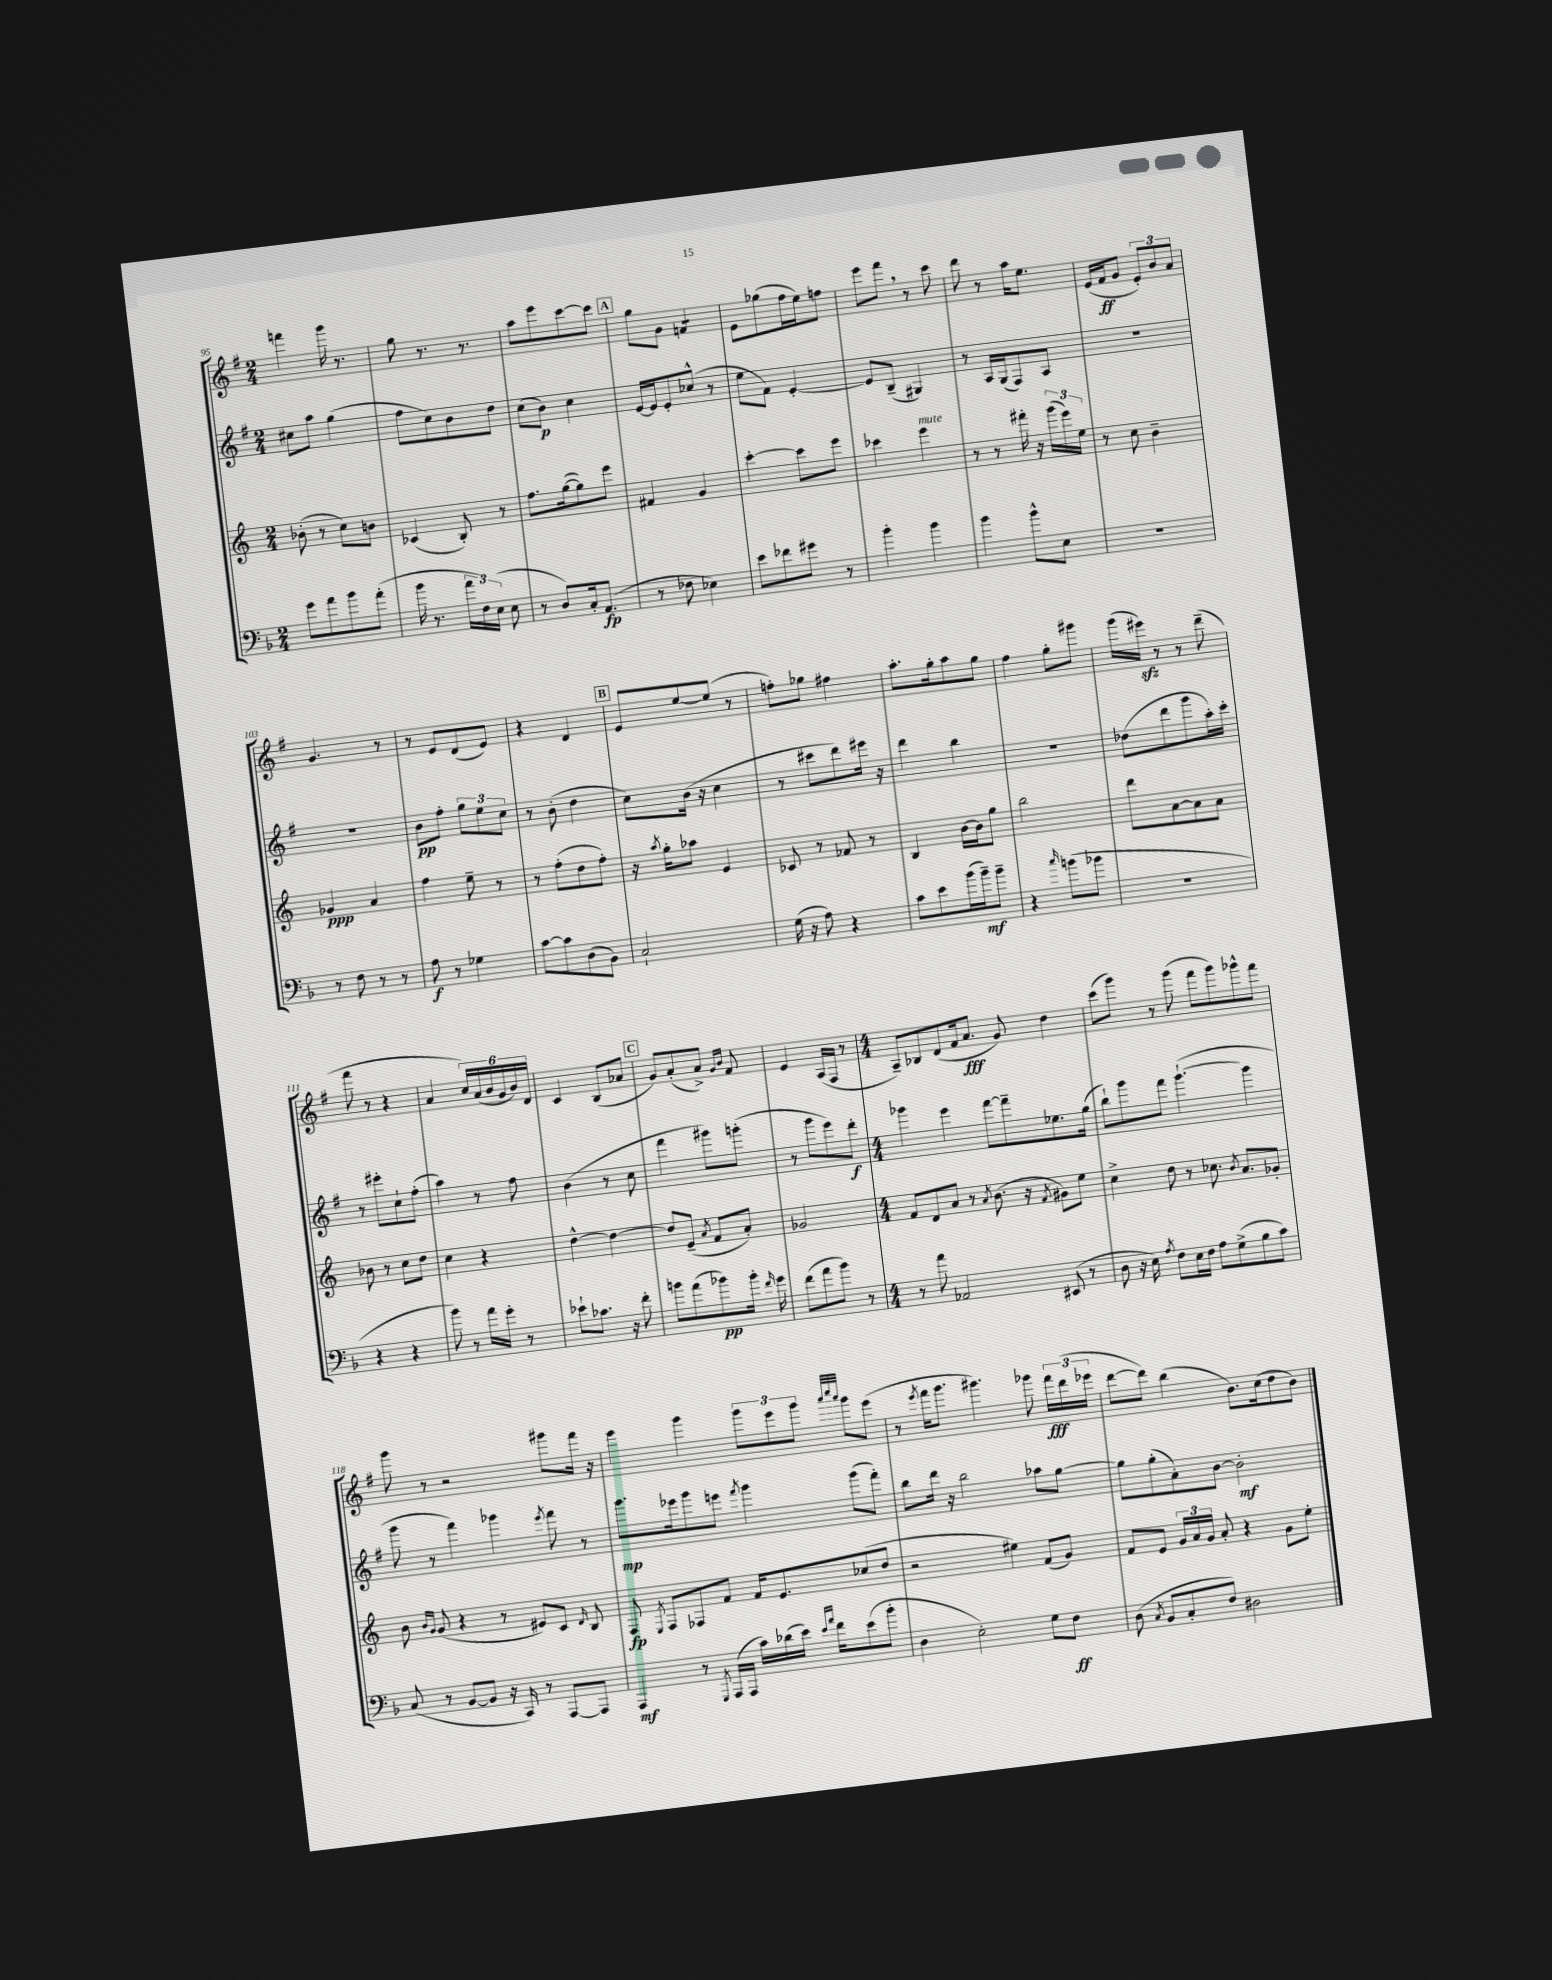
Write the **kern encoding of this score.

**kern	**kern	**kern	**kern
*staff4	*staff3	*staff2	*staff1
*clefF4	*clefG2	*clefG2	*clefG2
*k[b-]	*k[]	*k[f#]	*k[f#]
*M2/4	*M2/4	*M2/4	*M2/4
8g	(8b-'	8cc#	4fff
8a	8r	8aa	.
8b-	8cc)	(4gg	16ggg
.	.	.	8.r
(8a'	8b	.	.
=	=	=	=
16b-	(4c-	8ff#	8gg
8.r	.	.	.
.	.	8cc)	8.r
24a	8B')	8b	.
24F)	.	.	.
.	.	.	8.r
(24E	.	.	.
8E	8r	8dd	.
=	=	=	=
8r	8.ff	(8cc	8aa
8D)	.	8b)	8eee
.	([16gg	.	.
16C'	8gg])	4cc	[8ccc
(8.AA	.	.	.
.	8eee	.	8ccc]
=	=	=	=
8r	4f#	[16e	8gg
.	.	16e]	.
8F-	.	8e'	8g
4E-)	4g	(8cc-^^	4f
.	.	8r	.
=	=	=	=
8e	[4ccc'	8ee	8e
8f-	.	8f#)	(8gg-
8g#	8ccc]	[4e'	16ff#
.	.	.	16ee)
8r	8eee	.	8ff
=	=	=	=
4b-'	4ccc-	8e]	8eee
.	.	(8B~	8fff#
4b-	4eee	4G#)	8r
.	.	.	8ccc
=	=	=	=
4b-	8r	8r	8ddd
.	8r	16A	8r
.	.	(16G	.
8b-^^	16fff#'	8F#)	16aa
.	16r	.	8.ee
8E	(24ggg	8A	.
.	24eee)	.	.
.	24ee	.	.
=	=	=	=
2r	8r	2r	(16e
.	.	.	16f#
.	8cc	.	8g
.	4b~	.	12e')
.	.	.	12b
.	.	.	12a
=	=	=	=
8r	4g-	2r	4.g
8F	.	.	.
8r	4a	.	.
8r	.	.	8r
=	=	=	=
8A	4ff	8b	8r
8r	.	8ff#'	8e
4G-	8ee~	12gg	(8d
.	.	12ee	.
.	8r	.	8e)
.	.	12cc	.
=	=	=	=
[8c	8r	8r	4r
8c]	(8ff'	(8b'	.
(8D	8dd	4dd	4d
8BB-)	8ff')	.	.
=	=	=	=
2C`	16r	8cc)	8e
.	8qaa	.	.
.	16gg'	.	.
.	8aa-	(16b	[8ee
.	.	16r	.
.	4e	4cc	(8ee]
.	.	.	8r
=	=	=	=
(16G	8c-	8r	8ff')
16r	.	.	.
8A)	8r	8ccc#	8gg-
4r	8f-	8ddd)	4ff#
.	8r	16eee#	.
.	.	16r	.
=	=	=	=
8c	4B	4ddd	8.aa'
8e	.	.	.
.	.	.	16gg'
(16b-	[16b	4bb	8aa
16b-~)	16b]	.	.
8b-~	8gg	.	8gg
=	=	=	=
4r	2bb	2r	4ff#
16qqcc	.	.	.
(8b	.	.	8gg'
8b-	.	.	8ggg#
=	=	=	=
2r	8ddd	(8dd-	(16ggg
.	.	.	16eee#)
.	[8a	8ddd	8r
.	8a]	8ggg	8r
.	8a	16aa')	(8ddd~
.	.	16ccc'	.
=	=	=	=
4r	8b-	8r	8fff#
.	8r	8eee#'	8r
4r	8cc	8cc`	4r
.	8dd	(8ff#'	.
=	=	=	=
8b-)	4cc	4aa)	4a
8r	.	.	.
16a	4r	8r	24cc)
.	.	.	(24a
16g'	.	.	.
.	.	.	24b
8r	.	8ff#	24g
.	.	.	24b)
.	.	.	24d
=	=	=	=
8e-`	[4dd^^	(4b	4c
8.c-	.	.	.
.	4dd_	8r	(8B
16r	.	.	.
8f'	.	8cc	8a-
=	=	=	=
8b	8dd]	4fff#	8g)
(8a	(8e~	.	(8a'
.	8qa	.	.
8b-)	8f	8ggg#)	8a^)
.	.	.	16qqg
.	.	.	16qqb
16b-'	8a')	(8ggg'	8f#
16qqf	.	.	.
16g	.	.	.
=	=	=	=
(8f	2g-	8r	4e
8a	.	8ggg	.
8b-)	.	8eee)	(16A
.	.	.	16F#
8r	.	8ddd'	8r
=	=	=	=
*M4/4	*M4/4	*M4/4	*M4/4
8r	8f	4ggg-	8A~)
8a	8d	.	8B-
2AA-	8a	4eee	(8d
.	8r	.	16f#
.	.	.	8.a
.	8qa	.	.
.	(8.b	[8fff#	.
.	.	8fff#~]	8g)
.	16r	.	.
.	8qf	.	.
(8EE#	8g#)	8.ee-	4dd
8r	8ee	.	.
.	.	(16gg	.
=	=	=	=
8D	4cc^	8bb`)	(8ccc
16r	.	8ggg	8ggg)
16E)	.	.	.
8qA	.	.	.
8F	8dd	8fff#	8r
16E	8r	([4.ggg`	(8ggg
16F	.	.	.
8A	8.cc-	.	8fff#
(8G^	.	.	8ggg)
.	8qb	.	.
.	8.a	.	.
8B-	.	4ggg]	8ggg-^^
8c)	8g-'	.	8fff#
=	=	=	=
(8C	8b	8ggg	8ggg
.	16qqb	.	.
.	16qqg	.	.
8r	(8g	8r	8r
[8BB-	4r	4fff#)	2r
8BB-]	.	.	.
16r	8r	4ggg-	.
16CC)	.	.	.
8r	8e#)	.	.
.	.	8qeee	.
[8AAA	8c	8fff#	8ggg#
.	16qqd	.	.
8AAA]	8B	8r	16fff#
.	.	.	16r
=	=	=	=
4AAA	8F	8.ggg	4eee
.	8qE	.	.
.	8F	.	.
.	.	16eee-	.
8r	8F-	8ggg	4ggg
8qGGG	.	.	.
(16AAA	8f	8eee	.
16AAA	.	.	.
.	.	8qfff#	.
16c)	16f	4ggg	12ggg
(16d-	8.e	.	.
.	.	.	12eee
16e)	.	.	.
.	.	.	12ggg
16qqe	.	.	.
16qqa	.	.	.
16f	.	.	.
.	.	.	32qqaaa
.	.	.	32qqcccc
.	.	.	32qqaaa
(8e	(8cc-	(8ggg	8ggg
8b-'	8dd	8fff#')	(8eee
=	=	=	=
4D	2r	8bb	8r
.	.	.	8qeee
.	.	16ddd	16fff#
.	.	16r	8.ggg
2E')	.	2bb	.
.	.	.	4.ggg#)
.	4ee#)	.	.
8G	(8f	8aa-	8ggg-
8F	8g)	[8gg	24fff#
.	.	.	(24ddd
.	.	.	24eee-
=	=	=	=
(8D	8f	8gg]	[8ddd
8qC	.	.	.
8BB-	8e	(8gg'	8ddd])
8C'	24g	8a')	(4bb
.	24a	.	.
.	24g	.	.
8F)	8a'	[8b	.
2D#	4r	2b']	8.b)
.	.	.	(16cc
.	8g	.	8dd
.	8ee'	.	8b)
==	==	==	==
*-	*-	*-	*-
